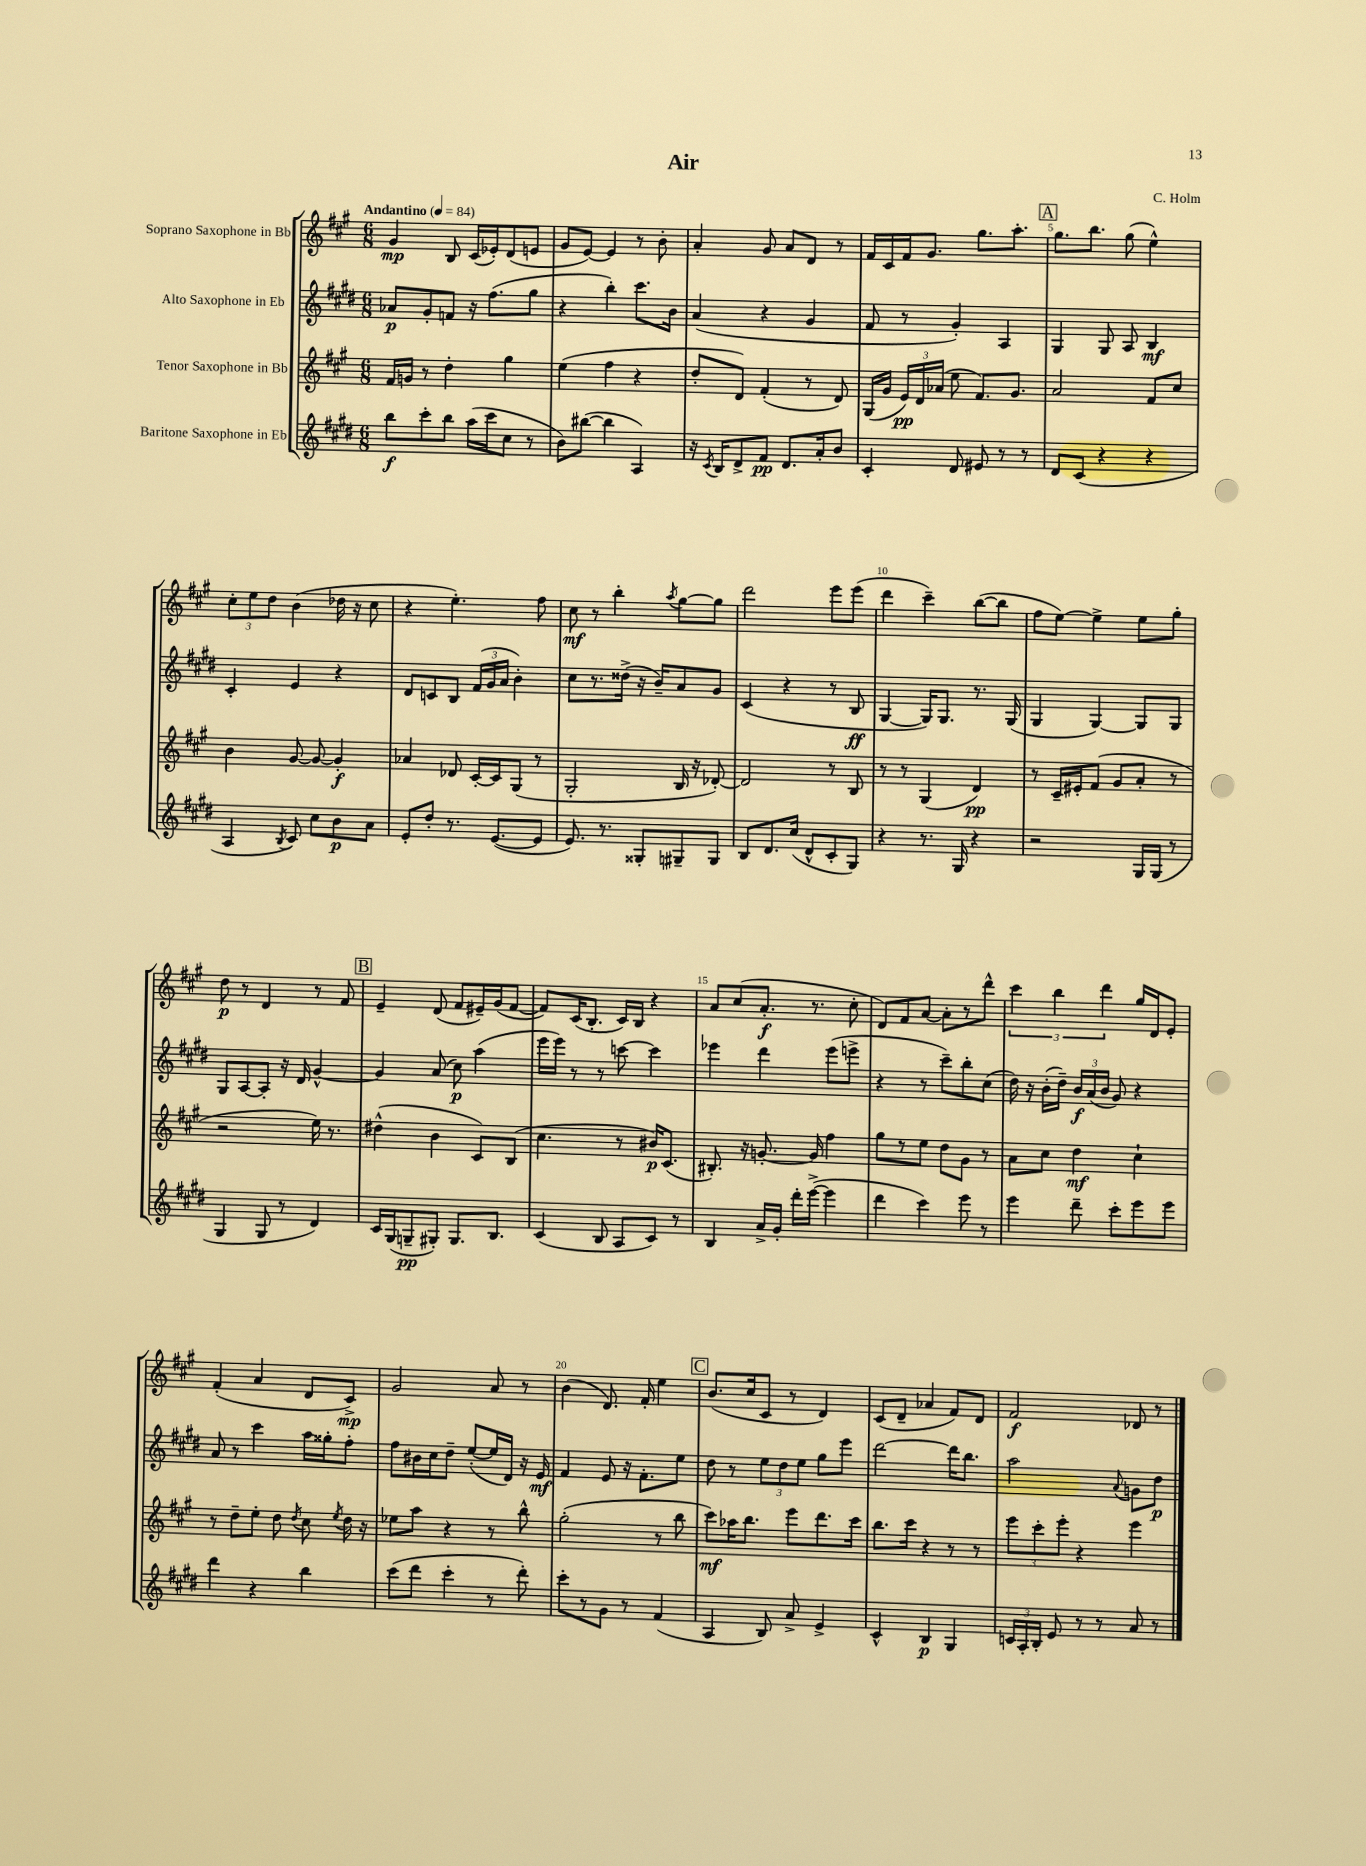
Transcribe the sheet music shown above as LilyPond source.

\header { title = "Air" composer = "C. Holm" }
<<
\new StaffGroup <<
\new Staff = "s0" \with { instrumentName = "Soprano Saxophone in Bb" } {
    \clef treble \key a \major \numericTimeSignature \time 6/8 \tempo "Andantino" 4 = 84
    \autoBeamOff gis'4\mp b8 cis'16[( ees'16-.) d'8( e'8] |
    gis'8[ e'8]~) e'4 r8 b'8-. |
    a'4-. gis'8 a'8[ d'8] r8 |
    fis'16[ cis'16 fis'16 gis'8.] gis''8.[ a''8.]-. |
    \mark \markup { \box "A" } gis''8.[ b''8.] gis''8( e''4-^) |
    \tuplet 3/2 { cis''8[-. e''8 d''8] } b'4( des''16 r16 cis''8 |
    r4 e''4.-.) fis''8 |
    cis''8\mf r8 b''4-. \acciaccatura { a''8 } gis''8[~ gis''8] |
    d'''2 e'''8[ e'''8]( |
    d'''4 cis'''4--) b''8[~( b''8] |
    fis''8[ e''8]~) e''4-> e''8[ gis''8]-. |
    d''8\p r8 d'4 r8 fis'8 |
    \mark \markup { \box "B" } e'4-- d'8( fis'8[ eis'16--) gis'16( fis'8]~ |
    fis'8[) cis'16( b8.]-. cis'16[) b16] r4 |
    a'8[ cis''8( a'8.]-.\f r8. cis''8-. |
    d'8[) fis'8 a'8]~ a'8[-. r8 d'''8]-^ |
    \tuplet 3/2 { cis'''4 b''4 d'''4 } gis''16[ d'16 e'8]-. |
    fis'4-.( a'4 d'8[ cis'8]->\mp) |
    gis'2 a'8 r8 |
    b'4( d'8.) fis'16-. e''4 |
    \mark \markup { \box "C" } b'8.[( cis''16 cis'8] r8 d'4) |
    cis'8[( d'8]-- aes'4 fis'8[) d'8] |
    fis'2\f des'8 r8 \bar "|." |
}
\new Staff = "s1" \with { instrumentName = "Alto Saxophone in Eb" } {
    \clef treble \key e \major \numericTimeSignature \time 6/8
    \autoBeamOff aes'8[\p gis'8-. f'8] r16 fis''8.[( gis''8] |
    r4 b''4-.) cis'''8.[ b'16] |
    a'4( r4 gis'4 |
    fis'8 r8 gis'4-.) a4 |
    \mark \markup { \box "A" } gis4 gis8 a8 b4\mf |
    cis'4-. e'4 r4 |
    dis'8[ c'8 b8] \tuplet 3/2 { fis'16[( gis'16 a'16] } b'4-.) |
    cis''8[ r8. disis''16]->( r16 b'16[--) a'8 gis'8] |
    cis'4( r4 r8 b8\ff |
    gis4~ gis16[) gis8.] r8. gis16( |
    gis4 gis4~) gis8[ gis8] |
    gis8[ a8~ a8]-. r16 dis'16 gis'4~-^ |
    \mark \markup { \box "B" } gis'4 a'8( cis''8\p) a''4( |
    e'''16[ e'''16]) r8 r8 c'''8~ c'''4 |
    ees'''4 dis'''4 ees'''8[( e'''8]-> |
    r4 r8 cis'''8[--) b''8-. cis''8]( |
    dis''16) r16 b'16[-.( dis''16]--) \tuplet 3/2 { b'16[\f a'16( b'16] } gis'8) r4 |
    a'8 r8 cis'''4 a''16[ gisis''16-. fis''8]-. |
    fis''8[ bis'16 cis''16 dis''8]-- e''8[~-.( e''16 dis'16]) r16 e'16\mf |
    fis'4 e'8 r16 fis'8.[-. e''8] |
    \mark \markup { \box "C" } dis''8 r8 \tuplet 3/2 { e''8[ dis''8 e''8] } gis''8[ e'''8] |
    dis'''2~ dis'''16[ b''8.] |
    a''2 \appoggiatura { a'8 } g'8[ dis''8]\p \bar "|." |
}
\new Staff = "s2" \with { instrumentName = "Tenor Saxophone in Bb" } {
    \clef treble \key a \major \numericTimeSignature \time 6/8
    \autoBeamOff fis'16[ g'16] r8 d''4-. gis''4 |
    e''4( fis''4 r4 |
    d''8[-. d'8]) fis'4-.( r8 d'8) |
    gis16[( gis'16] \tuplet 3/2 { e'16[\pp) d'16 aes'16]( } e''8 fis'8.[) gis'8.] |
    \mark \markup { \box "A" } a'2 fis'8[ cis''8] |
    b'4 gis'8~ gis'8~ gis'4-.\f |
    aes'4 des'8 cis'16[~-. cis'16 gis8]( r8 |
    gis2-. b16 r16 des'8~-.) |
    des'2 r8 b8 |
    r8 r8 gis4( d'4\pp) |
    r8 cis'16[-- eis'16-. fis'8]( gis'8[ a'8]-. r8 |
    r2 e''16) r8. |
    \mark \markup { \box "B" } dis''4-^( b'4 cis'8[) b8]( |
    cis''4. r8 bis'16[\p) cis'8.]( |
    bis8.-.) r16 g'8.~-. g'16 fis''4 |
    gis''8[ r8 e''8] d''8[ gis'8] r8 |
    a'8[ cis''8] d''4\mf cis''4-! |
    r8 d''8[-- e''8]-. d''8 \acciaccatura { d''8 } cis''8 \acciaccatura { e''8 } d''16 r16 |
    ees''8[ a''8] r4 r8 b''8-^ |
    gis''2-.( r8 b''8 |
    \mark \markup { \box "C" } cis'''8[\mf) aes''16 b''8.] e'''8[ d'''8. cis'''16] |
    b''8.[ cis'''16] r4 r8 r8 |
    \tuplet 3/2 { e'''8[ cis'''8-. e'''8]-. } r4 e'''4 \bar "|." |
}
\new Staff = "s3" \with { instrumentName = "Baritone Saxophone in Eb" } {
    \clef treble \key e \major \numericTimeSignature \time 6/8
    \autoBeamOff b''8[\f cis'''8-. b''8] a''16[( cis'''16 cis''8] r8 |
    b'8[) bis''8]~( bis''4 a4) |
    r16 \acciaccatura { cis'8 } b16[ dis'8-> fis'8]\pp dis'8.[ a'16-. b'8] |
    cis'4-. dis'8 eis'8 r8 r8 |
    \mark \markup { \box "A" } dis'8[ cis'8]( r4 r4 |
    a4 \acciaccatura { b8 } cis'8) cis''8[ b'8\p a'8] |
    e'8[-. dis''8]-. r8. e'8.[~( e'8] |
    e'8.) r8. gisis8[-. gis8-- gis8] |
    b8[ dis'8. cis''16]( dis'8[-^ cis'8-. gis8]) |
    r4 r8. gis16 r4 |
    r2 gis16[ gis16]( r8 |
    gis4 gis8 r8 dis'4) |
    \mark \markup { \box "B" } cis'16[ gis16( g8--\pp gis8]-.) gis8.[ b8.] |
    cis'4( b8 a8[ cis'8]) r8 |
    b4 a'16[-> gis'16]-. dis'''16[-. e'''16]~->( e'''4 |
    dis'''4 cis'''4) e'''8 r8 |
    e'''4 dis'''8-- cis'''8[-. e'''8 e'''8] |
    dis'''4 r4 b''4 |
    cis'''8[( dis'''8] cis'''4-. r8 dis'''8-.) |
    cis'''8[-. r8 gis'8] r8 fis'4( |
    \mark \markup { \box "C" } a4 b8) a'8-> e'4-> |
    cis'4-^ b4\p gis4 |
    \tuplet 3/2 { c'16[ a16-. b16]-. } e'8 r8 r8 a'8 r8 \bar "|." |
}
>>
>>
\layout { \context { \Score \override BarNumber.break-visibility = ##(#f #t #t) barNumberVisibility = #(every-nth-bar-number-visible 5) } }
